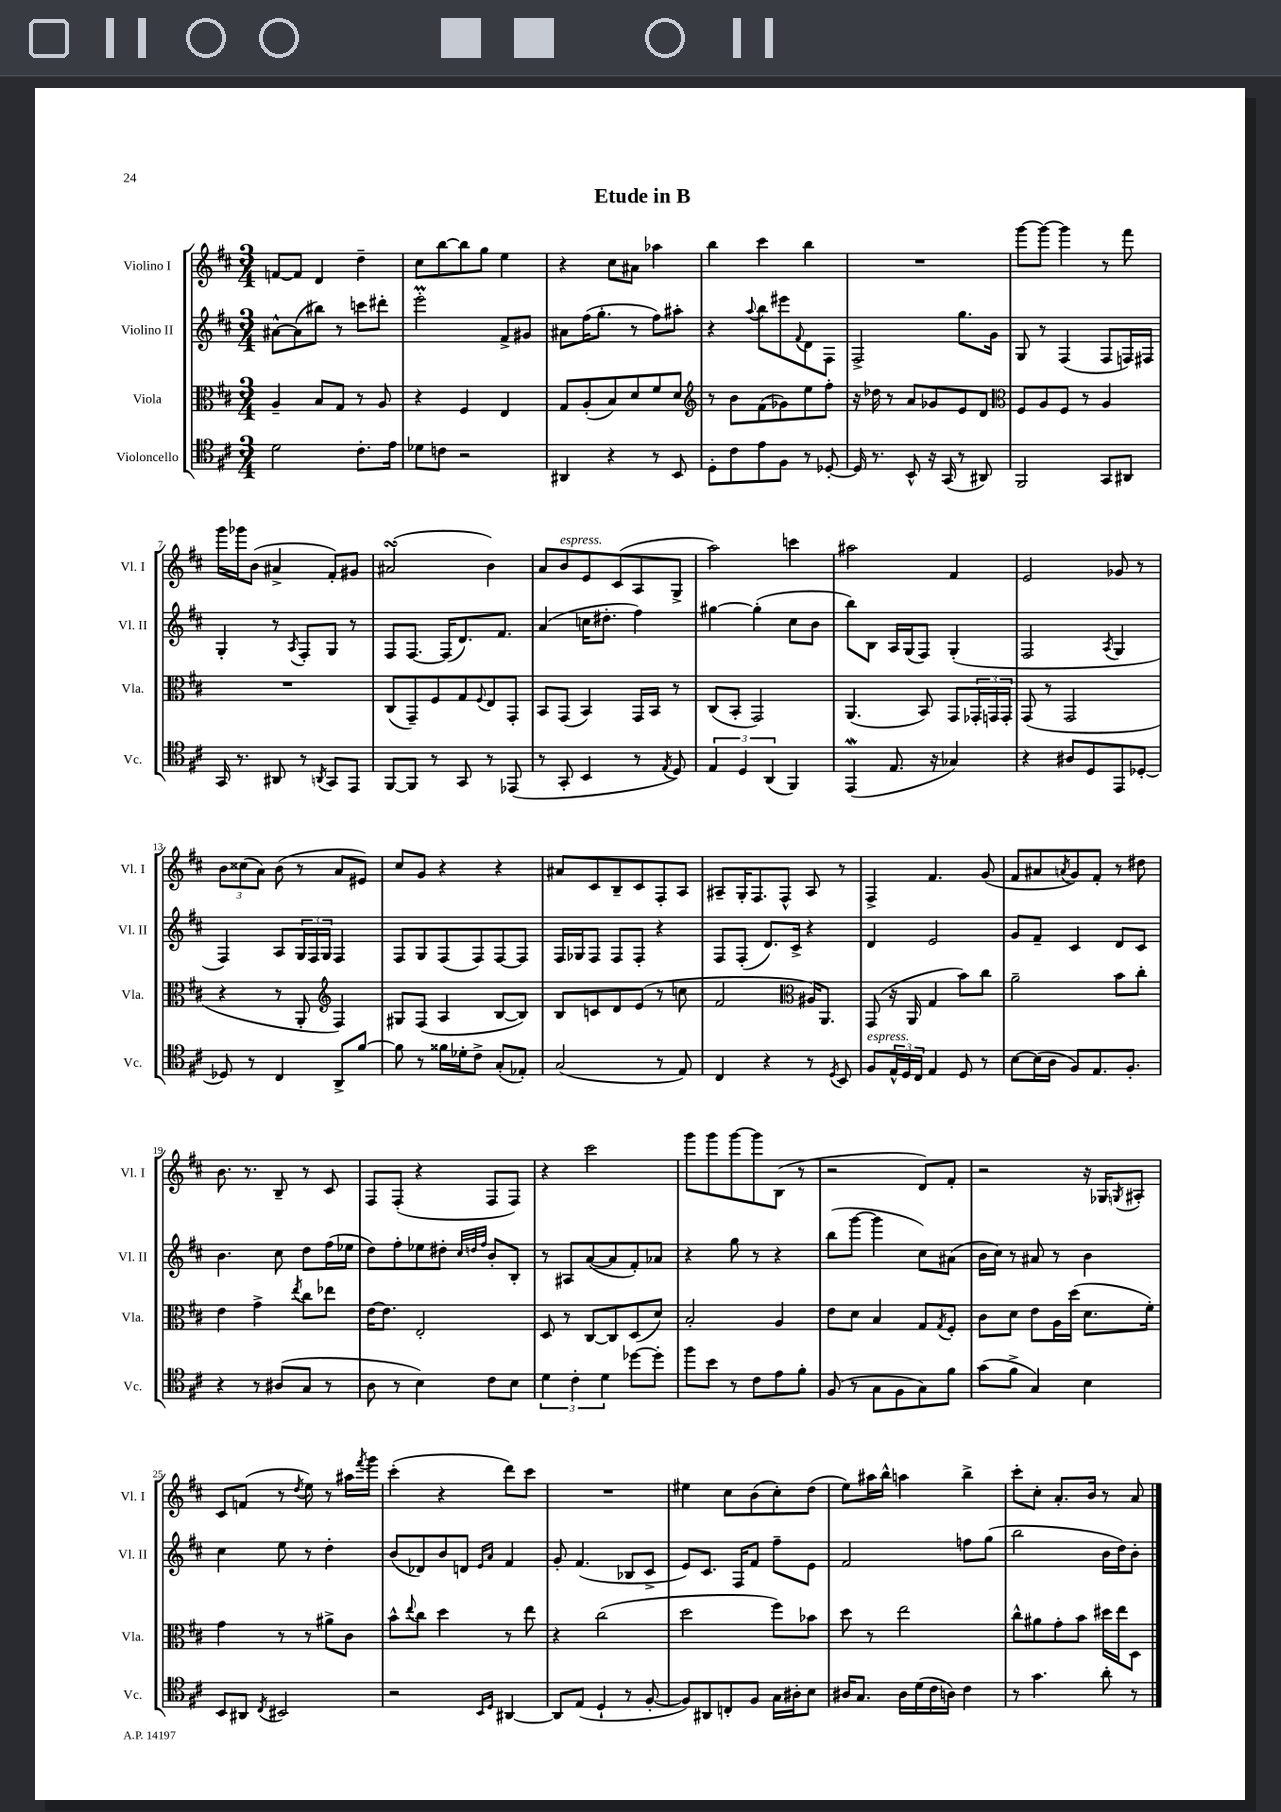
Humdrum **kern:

**kern	**kern	**kern	**kern
*part4	*part3	*part2	*part1
*staff4	*staff3	*staff2	*staff1
*I"Violoncello	*I"Viola	*I"Violino II	*I"Violino I
*I'Vc.	*I'Vla.	*I'Vl. II	*I'Vl. I
*clefC4	*clefC3	*clefG2	*clefG2
*k[f#c#]	*k[f#c#]	*k[f#c#]	*k[f#c#]
*M3/4	*M3/4	*M3/4	*M3/4
=1	=1	=1	=1
2d\	4A~/	[8a#X^^\L	[8fn/L
.	.	(8a#\]	8f/J]
.	8B/L	8bb#X\J)	4d/
.	8G/J	8r	.
8.c#'\L	8r	8cccn\L	4dd~\
.	8A/	8ddd#X'\J	.
16e\Jk	.	.	.
=2	=2	=2	=2
8d-X\L	4r	2eeeM'\	8cc#\L
8cn\J	.	.	[8bb\
2r	4F#/	.	8bb\]
.	.	.	8gg\J
.	4E/	8f#^/L	4ee\
.	.	8g#X/J	.
=3	=3	=3	=3
4AA#X/	8G/L	8a#X\L	4r
.	(8A'/	(16ff#\K	.
.	.	8.gg'\J	.
4r	8B/)	.	8cc#\L
.	8d/	8r	8a#X\J
8r	8f#/	8ff#\L)	4aa-X\
8BB/	8d/J	8aa#X'\J	.
=4	=4	=4	=4
*	*clefG2	*	*
8D'\L	8r	4r	4bb\
8c#\	8b\L	.	.
.	.	8qqaa/	.
8e\	(8f#\	8bb\L	4ccc#\
8F#\J	8g-X\)	8eee#X\	.
.	.	8qqf#/	.
8r	8ee\	8d\	4bb\
[8D-X'/	8ff#'\J	8F#\J	.
=5	=5	=5	=5
16D-/]	16r	2F#^/	2.r
8.r	16dd-X\	.	.
.	8r	.	.
8BB^^/	8a/L	.	.
16r	8g-X/	.	.
(16GG/	.	.	.
8r	8e/	8.gg\L	.
8AA#X/)	8d/J	.	.
.	.	16g\Jk	.
=6	=6	=6	=6
*	*clefC3	*	*
2FF#/	8F#/L	8G/	[8ggg\L
.	8A/	8r	8ggg\J_
.	8F#/J	(4F#/	4ggg\]
.	8r	.	.
8GG/L	4A/	8F#/L	8r
8AA#X/J	.	16Fn/L)	8fff#\
.	.	16F#X/JJ	.
!!LO:LB:g=z
=7	=7	=7	=7
16GG/	2.r	4G'/	16ggg\LL
8.r	.	.	16ggg-X\J
.	.	.	(8b\J
8AA#X/	.	8r	4a#X^/
.	.	8qA/	.
8r	.	8F#'/L	.
8qAAn/	.	.	.
8GG/L	.	8G/J	8f#'/L)
8EE/J	.	8r	8g#X/J
=8	=8	=8	=8
[8FF#/L	(8C#/L	8F#/L	(2a#XsSsS/
8FF#/J]	8GG~/)	[8.F#/J	.
8r	8F#/	.	.
.	.	(16F#/KL]	.
8GG/	8G/	8.d/)	.
.	8qqF#/	.	.
8r	8E/	.	4b\)
.	.	8.f#/J	.
(8EE-X/	8GG'/J	.	.
=9	=9	=9	=9
8r	8BB/L	(4a/	8a/L
!	!	!	!LO:TX:a:i:t=espress.
8GG'/	(8GG/J	.	8b/
4BB/	4BB/)	16ccn\KL	8e/
.	.	8.dd#X'\J	.
.	.	.	(8c#/
8r	16GG/LL	4ff#\)	8A/
.	16BB/JJ	.	.
8qE/	.	.	.
8D/)	8r	.	8G^/J
=10	=10	=10	=10
6E/	(8C#/L	[4gg#X\	2aa\)
.	8BB'/J	.	.
6D/	.	.	.
.	2GG/)	(4gg#'\]	.
(6AA/	.	.	.
4FF#/)	.	8cc#\L	4cccn\
.	.	8b\J	.
=11	=11	=11	=11
(4EEW/	(4.AA/	8bb\L)	2aa#X\
.	.	8B\J	.
8.E/	.	16A/LL	.
.	.	(16G/J	.
.	8BB/)	8F#/J)	.
16r	.	.	.
4G-X/)	8GG/L	(4G'/	4f#/
.	24GG-X'/L	.	.
.	24GGn/	.	.
.	24GG'/JJ	.	.
=12	=12	=12	=12
4r	(8GG/	2F#/	2e/
.	8r	.	.
8A#X/L	2GG/	.	.
8D/	.	.	.
.	.	8qA/	.
8EE/	.	4G/	8g-X/
[8D-X'/J	.	.	8r
!!LO:LB:g=z
=13	=13	=13	=13
8D-X/]	4r	4F#/)	12b\L
.	.	.	(12cc##X\
8r	.	.	.
.	.	.	12a\J)
4C#/	8r	8A/L	(8b\
.	8AA'/	24G/L	8r
.	.	24F#/	.
.	.	24G/JJ	.
*	*clefG2	*	*
8AA^/L	4F#/)	4F#/	8a/L
[8f#/J	.	.	8e#X/J)
=14	=14	=14	=14
8f#\]	8G#X/L	8F#/L	8cc#/L
8r	(8F#/J	8G/	8g/J
16f##X\LL	4A/	(8F#/	4r
16d-X'\J	.	.	.
8c#^\J	.	8F#/)	.
(8G'/L	[8B/L	[8F#/	4r
8E-X'/J)	8B/J])	8F#/J]	.
=15	=15	=15	=15
(2G/	8B/L	16F#/LL	8a#X/L
.	.	16G-X/J	.
.	8cn/	8F#/J	8c#/
.	8d/	8F#/L	8B~/
.	(8e/J	8F#'/J	8c#/
8r	8r	4r	8F#'/
8E/)	8ccn\	.	8A/J
=16	=16	=16	=16
4C#/	2f#/	8F#/L	8A#X~/L
.	.	(8F#'/J	16G'/K
.	.	.	8.F#/
4r	.	8.d/L)	.
.	.	.	8F#^^/J
.	.	16c#^/Jk	.
*	*clefC3	*	*
8r	16A#X/KL)	4r	8A#/
.	8.AA/J	.	.
8qD/	.	.	.
8BB/	.	.	8r
=17	=17	=17	=17
!LO:TX:a:i:t=espress.	!	!	!
8F#/L	(8GG/	4d/	4F#^/
24E^^/L	16r	.	.
24D/	.	.	.
.	16AA/	.	.
24C#/JJ	.	.	.
4E/	4G/	2e/	4.f#/
8D/	8b\L)	.	.
8r	8cc#\J	.	(8g/
=18	=18	=18	=18
[8B\L	2a~\	8g/L	8f#/L
(16B\L]	.	8f#~/J	8a#X/
16A\JJ	.	.	.
.	.	.	8qan/
8F#/L)	.	4c#/	8g/)
8.E/	.	.	8f#'/J
.	8b\L	8d/L	8r
8.F#'/J	.	.	.
.	8cc#'\J	8c#/J	8dd#X\
!!LO:LB:g=z
=19	=19	=19	=19
4r	4e\	4.b\	8.b\
.	.	.	8.r
8r	4g^\	.	.
(8A#X/L	.	8cc#\	8B~/
.	8qee/	.	.
8G/J	8cc#\L	8dd\L	8r
8r	8ee-X\J	(16ff#\L	8c#/
.	.	16ee-X\JJ	.
=20	=20	=20	=20
8A\	[16e\KL	8dd\L)	8F#/L
.	8.e\J]	.	.
8r	.	8ff#'\	(8F#'/J
4B\)	2E'/	8ee-X\	4r
.	.	8dd#X'\J	.
.	.	32qqcc#/LLL	.
.	.	32qqddn/	.
.	.	32qqff#/JJJ	.
8c#\L	.	8b'/L	8F#/L
8B\J	.	8B'/J	8F#/J)
=21	=21	=21	=21
6d\	8D/	8r	4r
.	8r	8A#X/L	.
6c#'\	.	.	.
.	[8C#/L	([8a/	2ccc#\
6d\	.	.	.
.	8C#/]	8a/]	.
[8dd-X\L	(8D/	8f#'/)	.
8dd-'\J]	8d/J)	8a-X/J	.
=22	=22	=22	=22
8ff#\L	2B'/	4r	8ggg\L
8b\J	.	.	8ggg\
8r	.	8gg\	[8ggg\
8c#\L	.	8r	8ggg\]
8e\	4A/	4r	(8B\J
8f#'\J	.	.	8r
=23	=23	=23	=23
(8F#/	8e\L	(8bb\L	2r
8r	8d\J	[8ggg\J	.
8G\L	4B/	4ggg\]	.
8F#\	.	.	.
8G\)	8G/L	8cc#\L)	8d/L)
.	8qG/	.	.
8f#\J	8F#'/J	(8a#X\J	8f#'/J
=24	=24	=24	=24
(8g\L	8c#\L	16b\LL	2r
.	.	16cc#\JJ)	.
8f#^\J	8d\J	8r	.
4G/)	8e\L	8a#X/	.
.	16A\L	8r	.
.	(16dd\JJ	.	.
4B\	8.d\L	4b\	16r
.	.	.	16G-X/KL
.	.	.	8qGn/
.	.	.	8A#X'/J
.	16f#'\Jk)	.	.
!!LO:LB:g=z
=25	=25	=25	=25
8BB/L	4g\	4cc#\	8c#/L
8AA#X/J	.	.	(8fn/J
8qC#/	.	.	.
2BB#X/	8r	8ee\	8r
.	.	.	8qdd/
.	8r	8r	8ee\)
.	8a#X^\L	4dd'\	8r
.	8c#\J	.	16aa#X\LL
.	.	.	8qfff#/
.	.	.	16ggg\JJ
=26	=26	=26	=26
2r	8b^^\L	(8b/L	(4ccc#'\
.	8qqee/	.	.
.	8cc#\J	8d-X/)	.
.	4dd\	8b/	4r
.	.	8dn/J	.
16qqBB/LL	.	16qqe/LL	.
16qqD/JJ	.	16qqa/JJ	.
[4AA#X/	8r	4f#/	8ddd\L)
.	8ee\	.	8ccc#\J
=27	=27	=27	=27
8AA#/L]	4r	8g'/	2.r
(8E/J	.	(4.f#/	.
4D`/	(2cc#\	.	.
8r	.	8B-X/L	.
[8F#'/	.	8c#^/J	.
=28	=28	=28	=28
8F#/L])	2dd\	8e/L)	4ee#X\
8AA#X/	.	8.c#/J	.
8Cn'/	.	.	8cc#\L
.	.	16F#/KL	.
8F#/J	.	8f#/J	(8b\
16G\LL	8ff#\L)	8ff#~\L	8cc#'\)
16A#X'\J	.	.	.
8B\J	8b-X\J	8e\J	(8dd\J
=29	=29	=29	=29
16A#X/KL	8dd\	2f#/	8ee\L)
8.G/J	.	.	.
.	8r	.	16aa#X\L
.	.	.	16bb^^\JJ
16A#\LL	2ee\	.	4aan\
(16d\	.	.	.
16c#\	.	.	.
16An\JJ)	.	.	.
4c#\	.	8ffn\L	4bb^\
.	.	(8gg\J	.
=30	=30	=30	=30
8r	8cc#^^\L	2bb\	8ccc#'\L
4.g\	8a#X\	.	8cc#'\J
.	8g'\	.	8.a'/L
.	8b\J	.	.
.	.	.	16b/Jk
8a'\	16dd#X\LL	16b\LL	8r
.	16ee\J	16dd\J)	.
8r	8D\J	8b'\J	8a/
==	==	==	==
*-	*-	*-	*-
